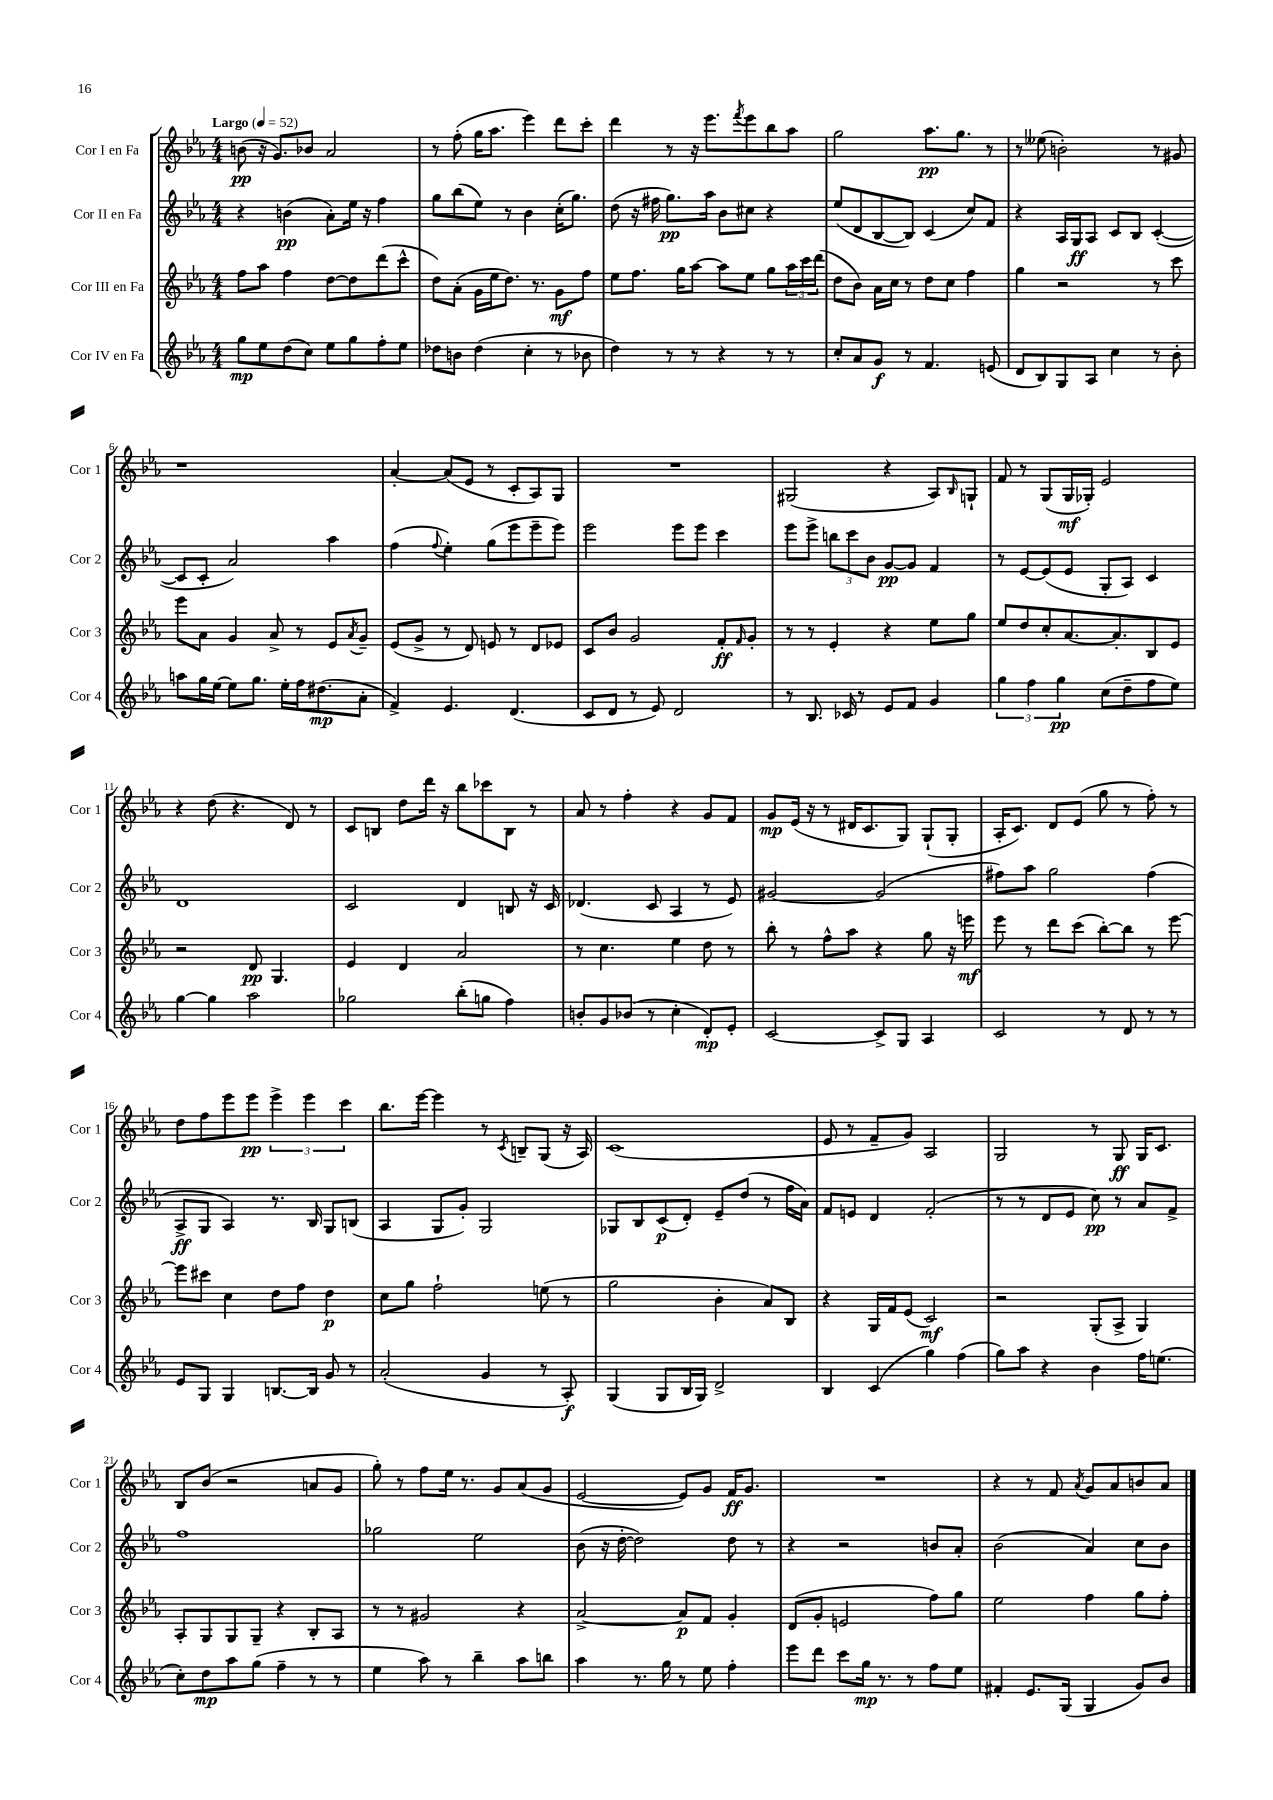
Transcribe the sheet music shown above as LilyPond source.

<<
\new StaffGroup <<
\new Staff = "s0" \with { instrumentName = "Cor I en Fa" shortInstrumentName = "Cor 1" } {
    \clef treble \key ees \major \numericTimeSignature \time 4/4 \tempo "Largo" 4 = 52
    b'8\pp( r16 g'8.) bes'8 aes'2 |
    r8 f''8-.( g''16 aes''8. ees'''4) d'''8 c'''8-. |
    d'''4 r8 r16 ees'''8. \acciaccatura { f'''8 } ees'''8 bes''8 aes''8 |
    g''2 aes''8.\pp g''8. r8 |
    r8 eeses''8( b'2-.) r8 gis'8 |
    r1 |
    aes'4~-. aes'8( ees'8 r8 c'8-. aes8) g8 |
    R1 |
    gis2( r4 aes8) \grace { bes16 } g8-! |
    f'8 r8 g8( g16\mf ges16-.) ees'2 |
    r4 d''8( r4. d'8) r8 |
    c'8 b8 d''8 d'''16 r16 bes''8 ces'''8 b8 r8 |
    aes'8 r8 f''4-. r4 g'8 f'8 |
    g'8\mp ees'16( r16 r8 dis'16 c'8. g8) g8-!( g8-. |
    aes16-. c'8.) d'8 ees'8( g''8 r8 f''8-.) r8 |
    d''8 f''8 ees'''8 ees'''8\pp \tuplet 3/2 { ees'''4-> ees'''4 c'''4 } |
    bes''8. ees'''16~ ees'''4 r8 \acciaccatura { c'8 } b8-- g8( r16 aes16) |
    c'1( |
    ees'8 r8 f'8-- g'8) aes2 |
    g2 r8 g8\ff g16 c'8. |
    bes8 bes'8( r2 a'8 g'8 |
    g''8-.) r8 f''8 ees''16 r8. g'8 aes'8( g'8 |
    ees'2~ ees'8) g'8 f'16\ff g'8. |
    R1 |
    r4 r8 f'8 \acciaccatura { aes'8 } g'8 aes'8 b'8 aes'8 \bar "|." |
}
\new Staff = "s1" \with { instrumentName = "Cor II en Fa" shortInstrumentName = "Cor 2" } {
    \clef treble \key ees \major \numericTimeSignature \time 4/4
    r4 b'4\pp( aes'8-.) ees''16 r16 f''4 |
    g''8 bes''8( ees''8) r8 bes'4 c''16-.( g''8.) |
    d''8( r16 fis''16 g''8.\pp) aes''16 bes'8 cis''8 r4 |
    ees''8( d'8 bes8~ bes8) c'4( c''8) f'8 |
    r4 aes16 g16\ff aes8 c'8 bes8 c'4~-.( |
    c'8 c'8-. aes'2) aes''4 |
    f''4( \appoggiatura { f''8 } ees''4-.) g''8( ees'''8 ees'''8-- ees'''8) |
    ees'''2 ees'''8 ees'''8 c'''4 |
    ees'''8 ees'''8-> \tuplet 3/2 { b''8 c'''8 bes'8 } g'8~\pp g'8 f'4 |
    r8 ees'8~ ees'8( ees'8 g8-. aes8) c'4 |
    d'1 |
    c'2 d'4 b8 r16 c'16 |
    des'4.( c'8 aes4 r8 ees'8) |
    gis'2~ gis'2( |
    fis''8) aes''8 g''2 fis''4( |
    aes8->\ff g8 aes4) r8. bes16 g8 b8( |
    aes4 g8 g'8-.) g2 |
    ges8 bes8 c'8\p( d'8-.) ees'8-- d''8( r8 f''16 aes'16) |
    f'8 e'8 d'4 f'2-.( |
    r8 r8 d'8 ees'8 c''8\pp) r8 aes'8 f'8-> |
    f''1 |
    ges''2 ees''2 |
    bes'8( r16 d''16~-. d''2) d''8 r8 |
    r4 r2 b'8 aes'8-. |
    bes'2( aes'4) c''8 bes'8 \bar "|." |
}
\new Staff = "s2" \with { instrumentName = "Cor III en Fa" shortInstrumentName = "Cor 3" } {
    \clef treble \key ees \major \numericTimeSignature \time 4/4
    f''8 aes''8 f''4 d''8~ d''8 d'''8( c'''8-^ |
    d''8) aes'8-.( g'16 ees''16 d''8.) r8. g'8\mf f''8 |
    ees''8 f''8. g''16 aes''8~ aes''8 ees''8 g''8 \tuplet 3/2 { aes''16 c'''16 d'''16( } |
    d''8 bes'8) aes'16 c''16 r8 d''8 c''8 f''4 |
    g''4 r2 r8 c'''8 |
    ees'''8 aes'8 g'4 aes'8-> r8 ees'8 \acciaccatura { aes'8 } g'8-- |
    ees'8( g'8-> r8 d'8) e'8 r8 d'8 ees'8 |
    c'8 bes'8 g'2 f'8-.\ff \grace { f'16 } g'8-. |
    r8 r8 ees'4-. r4 ees''8 g''8 |
    ees''8 d''8 c''8-. aes'8.~ aes'8.-. bes8 ees'8 |
    r2 d'8\pp g4. |
    ees'4 d'4 aes'2 |
    r8 c''4. ees''4 d''8 r8 |
    bes''8-. r8 f''8-^ aes''8 r4 g''8 r16 e'''16\mf |
    ees'''8 r8 d'''8 c'''8( bes''8~-.) bes''8 r8 ees'''8~ |
    ees'''8 cis'''8 c''4 d''8 f''8 d''4\p |
    c''8 g''8 f''2-! e''8( r8 |
    g''2 bes'4-. aes'8) bes8 |
    r4 g16 f'16 ees'8( c'2\mf) |
    r2 g8-.( aes8-> g4) |
    aes8-. g8 g8 g8-- r4 bes8-. aes8 |
    r8 r8 gis'2 r4 |
    aes'2~-> aes'8\p f'8 g'4-. |
    d'8( g'8-. e'2 f''8) g''8 |
    ees''2 f''4 g''8 f''8-. \bar "|." |
}
\new Staff = "s3" \with { instrumentName = "Cor IV en Fa" shortInstrumentName = "Cor 4" } {
    \clef treble \key ees \major \numericTimeSignature \time 4/4
    g''8\mp ees''8 d''8( c''8) ees''8 g''8 f''8-. ees''8 |
    des''8 b'8 des''4( c''4-. r8 bes'8 |
    d''4) r8 r8 r4 r8 r8 |
    c''8-. aes'8 g'8\f r8 f'4. e'8( |
    d'8 bes8) g8 aes8 c''4 r8 bes'8-. |
    a''8 g''16 ees''16~ ees''8 g''8. ees''16-. f''16 dis''8.\mp( aes'8-. |
    f'4->) ees'4. d'4.( |
    c'8 d'8 r8 ees'8) d'2 |
    r8 bes8. ces'16 r8 ees'8 f'8 g'4 |
    \tuplet 3/2 { g''4 f''4 g''4\pp } c''8( d''8-- f''8 ees''8) |
    g''4~ g''4 aes''2 |
    ges''2 bes''8-.( g''8 f''4) |
    b'8-. g'8 bes'8( r8 c''4-. d'8-.\mp) ees'8-. |
    c'2~ c'8-> g8 aes4 |
    c'2 r8 d'8 r8 r8 |
    ees'8 g8 g4 b8.~ b16 g'8 r8 |
    aes'2-.( g'4 r8 aes8-.\f) |
    g4( g8 bes16 g16) d'2-> |
    bes4 c'4( g''4) f''4( |
    g''8) aes''8 r4 bes'4 f''16 e''8.( |
    c''8-.) d''8\mp aes''8 g''8( f''4-- r8 r8 |
    ees''4 aes''8) r8 bes''4-- aes''8 b''8 |
    aes''4 r8. g''16 r8 ees''8 f''4-. |
    ees'''8 d'''8 c'''8 g''16\mp r8. r8 f''8 ees''8 |
    fis'4-. ees'8. g16( g4 g'8) bes'8 \bar "|." |
}
>>
>>
